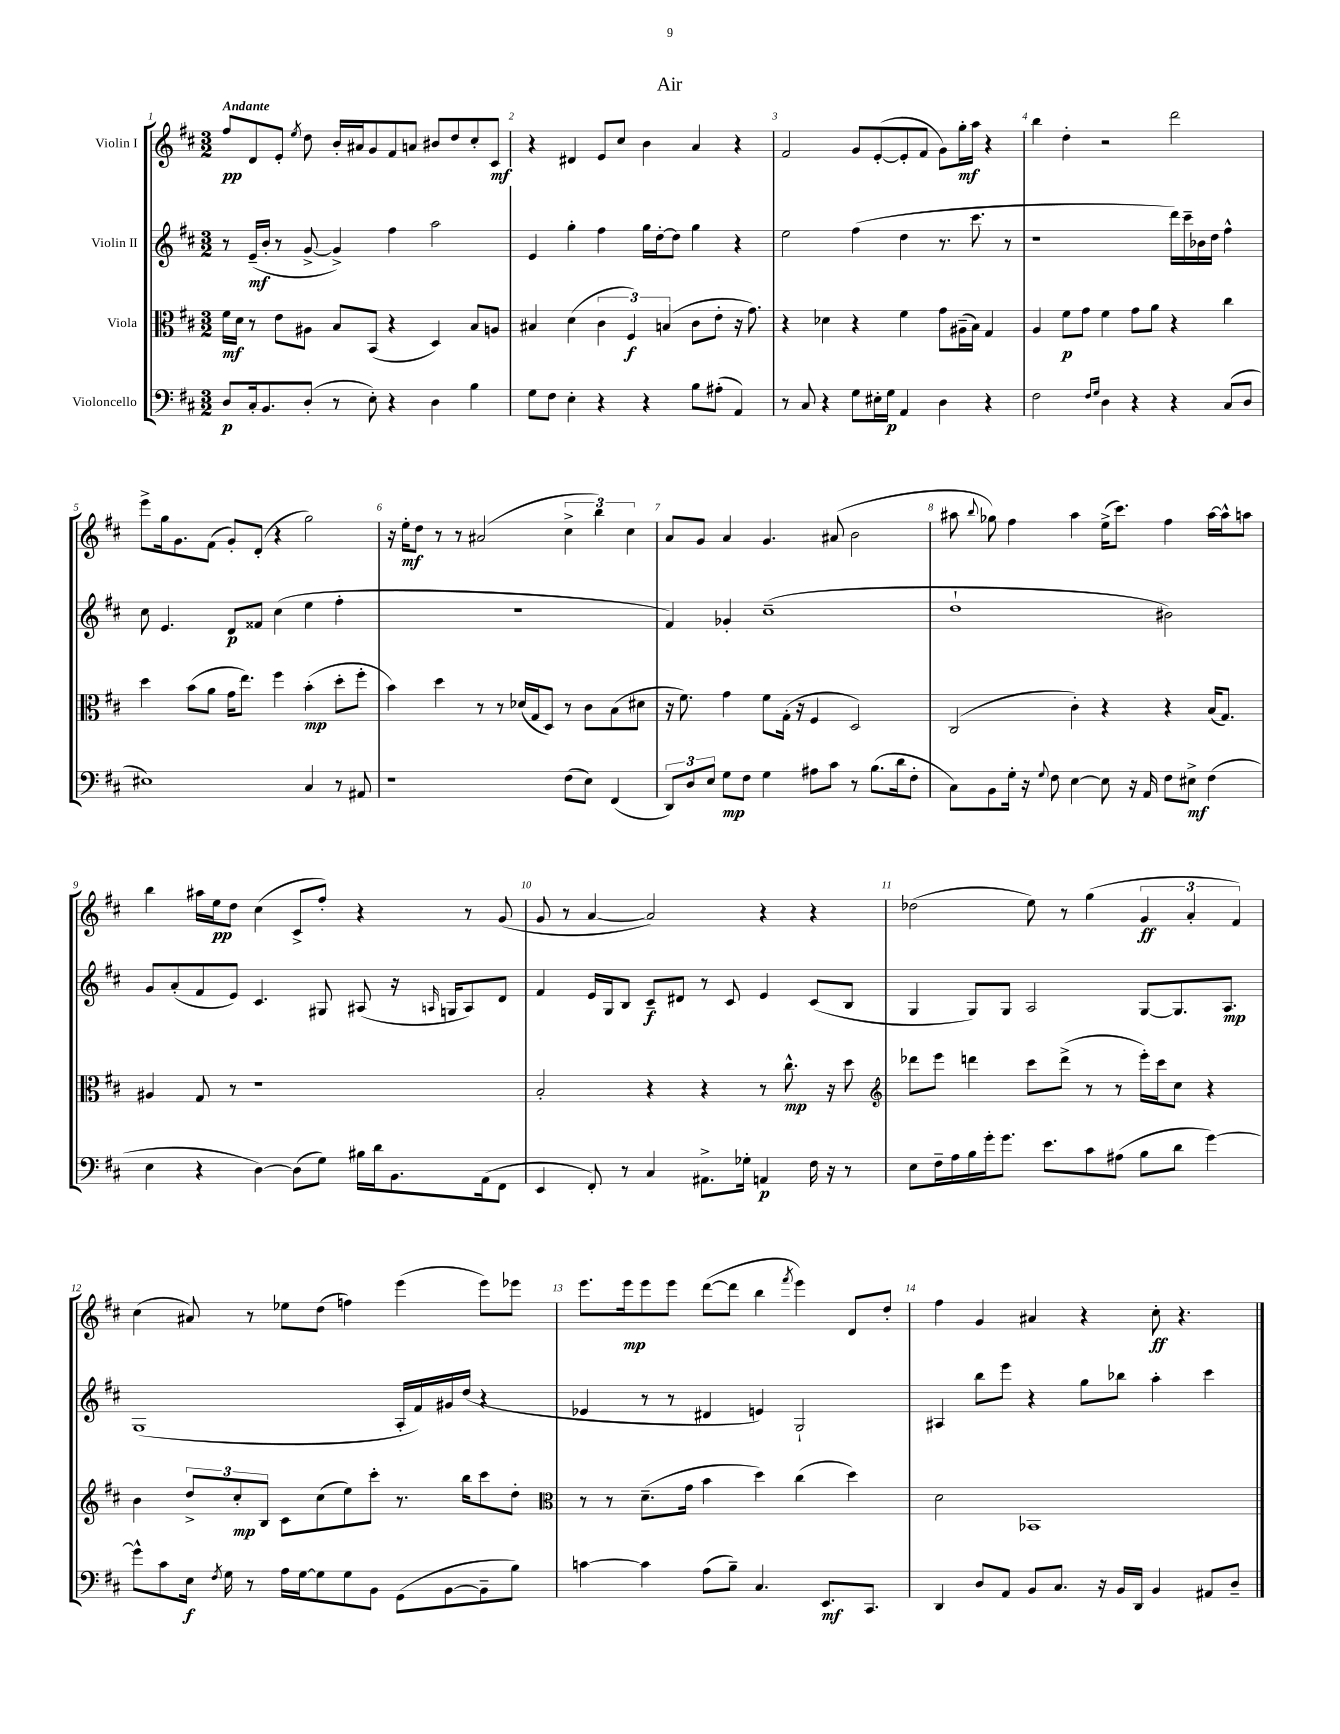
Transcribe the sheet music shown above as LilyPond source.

\header { title = "Air" }
<<
\new StaffGroup <<
\new Staff = "s0" \with { instrumentName = "Violin I" } {
    \clef treble \key d \major \numericTimeSignature \time 3/2 \tempo "Andante"
    \autoBeamOff fis''8[\pp d'8 e'8]-. \acciaccatura { e''8 } d''8 b'16[-. ais'16 g'8 fis'8 a'8] bis'8[ d''8 cis''8-. cis'8]\mf |
    r4 dis'4 e'8[ cis''8] b'4 a'4 r4 |
    fis'2 g'8[ e'8~-.( e'8-. fis'8] g'8[) g''16-.\mf a''16] r4 |
    b''4 d''4-. r2 d'''2 |
    e'''8[-> g''16 g'8. fis'8]( g'8[-.) d'8]-.( r4 g''2) |
    r16 e''16[-.\mf d''8] r8 r8 ais'2( \tuplet 3/2 { cis''4-> b''4) cis''4 } |
    a'8[ g'8] a'4 g'4. ais'8( b'2 |
    ais''8 \appoggiatura { b''8 } ges''8) fis''4 ais''4 e''16[->( cis'''8.]) fis''4 ais''16[~ ais''16-^ a''8] |
    b''4 ais''16[ e''16\pp d''8] cis''4( cis'8[-> fis''8]-.) r4 r8 g'8( |
    g'8 r8 a'4~ a'2) r4 r4 |
    des''2( e''8) r8 g''4( \tuplet 3/2 { g'4\ff a'4-. fis'4) } |
    cis''4( ais'8) r8 ees''8[ d''8]( f''4) e'''4( e'''8[) ees'''8] |
    e'''8.[ e'''16\mp e'''8 e'''8] d'''8[~( d'''8] b''4 \acciaccatura { fis'''8 } e'''4) d'8[ d''8]-. |
    fis''4 g'4 ais'4 r4 cis''8-.\ff r4. \bar "|." |
}
\new Staff = "s1" \with { instrumentName = "Violin II" } {
    \clef treble \key d \major \numericTimeSignature \time 3/2
    \autoBeamOff r8 e'16[--\mf( b'16]-. r8 g'8~-> g'4->) fis''4 a''2 |
    e'4 g''4-. fis''4 g''16[ d''16~-. d''8] g''4 r4 |
    e''2 fis''4( d''4 r8. cis'''8. r8 |
    r1 d'''16[) cis'''16-- bes'16 d''16] fis''4-^ |
    cis''8 e'4. d'8[\p fisis'8] cis''4( e''4 fis''4-. |
    R1. |
    fis'4) ges'4-. cis''1--( |
    d''1-! bis'2) |
    g'8[ a'8-.( fis'8 e'8]) cis'4. gis8 ais8( r16 \grace { a16 } g16[ a8) d'8] |
    fis'4 e'16[ g16 b8] cis'8[--\f dis'8] r8 cis'8 e'4 cis'8[( b8] |
    g4 g8[) g8] a2 g8[~ g8. a8.]\mp |
    g1( a16[-. fis'16) gis'16 d''16]( r4 |
    ees'4 r8 r8 dis'4 e'4) g2-! |
    ais4 b''8[ e'''8] r4 g''8[ bes''8] a''4-. cis'''4 \bar "|." |
}
\new Staff = "s2" \with { instrumentName = "Viola" } {
    \clef alto \key d \major \numericTimeSignature \time 3/2
    \autoBeamOff fis'16[\mf d'16] r8 e'8[ ais8] b8[ b,8]( r4 d4) b8[ a8] |
    bis4 d'4( \tuplet 3/2 { cis'4 fis4\f) b4( } cis'8[ e'8]-. r16 g'8.) |
    r4 des'4 r4 fis'4 g'8[ ais16--( b16]) g4 |
    a4 fis'8[\p g'8] fis'4 g'8[ a'8] r4 cis''4 |
    d''4 b'8[( a'8] g'16[ e''8.]) fis''4 b'4-.\mp( d''8[-. fis''8]-. |
    b'4) d''4 r8 r8 des'16[( g16 d8]) r8 cis'8[ b8( dis'8] |
    r16 fis'8.) g'4 fis'8[ g16]-.( r16 fis4 d2) |
    cis2( cis'4-.) r4 r4 b16[( g8.]) |
    ais4 g8 r8 r1 |
    b2-. r4 r4 r8 cis''8.-^\mp r16 d''8 |
    \clef treble des'''8[ e'''8] d'''4 cis'''8[ d'''8]->( r8 r8 e'''16[-.) cis'''16 cis''8] r4 |
    b'4 \tuplet 3/2 { d''8[-> cis''8-.\mp b8] } cis'8[ cis''8( e''8) cis'''8]-. r8. b''16[ cis'''8 d''8]-. |
    \clef alto r8 r8 d'8.[--( g'16] b'4 d''4) cis''4( d''4) |
    d'2 bes,1 \bar "|." |
}
\new Staff = "s3" \with { instrumentName = "Violoncello" } {
    \clef bass \key d \major \numericTimeSignature \time 3/2
    \autoBeamOff d8[\p cis16-. b,8. d8]-.( r8 e8-.) r4 d4 b4 |
    g8[ fis8] e4-. r4 r4 b8[ ais8]-.( a,4) |
    r8 cis8 r4 g8[ eis16-. g16]\p a,4 d4 r4 |
    fis2 \grace { fis16[ g16] } d4 r4 r4 cis8[( d8] |
    eis1) cis4 r8 ais,8 |
    r1 fis8[( e8]) fis,4( |
    \tuplet 3/2 { d,8[) d8 e8] } g8[\mp fis8] g4 ais8[ cis'8] r8 b8.[( d'16 fis8]-. |
    cis8[) b,8 g16]-. r16 \appoggiatura { g8 } fis8 e4~ e8 r16 a,16 fis8[ eis8]->\mf fis4( |
    e4 r4 d4~) d8[( g8]) bis16[ d'16 b,8. a,16( fis,8] |
    e,4 fis,8-.) r8 cis4 ais,8.[-> ges16]-. a,4\p fis16 r16 r8 |
    e8[ fis16-- a16 b16 g'16-. g'8.] e'8.[ cis'8 ais8]( b8[ d'8] g'4~) |
    g'8[-^ cis'8 e16]\f \acciaccatura { fis8 } g16 r8 a16[ g16~ g8 g8 b,8] g,8[( b,8~ b,8-- b8]) |
    c'4~ c'4 a8[( b8]--) cis4. e,8.[\mf cis,8.] |
    d,4 d8[ a,8] b,8[ cis8.] r16 b,16[ d,16] b,4 ais,8[ d8]-- \bar "|." |
}
>>
>>
\layout { \context { \Score \override BarNumber.break-visibility = ##(#f #t #t) barNumberVisibility = #all-bar-numbers-visible } }
